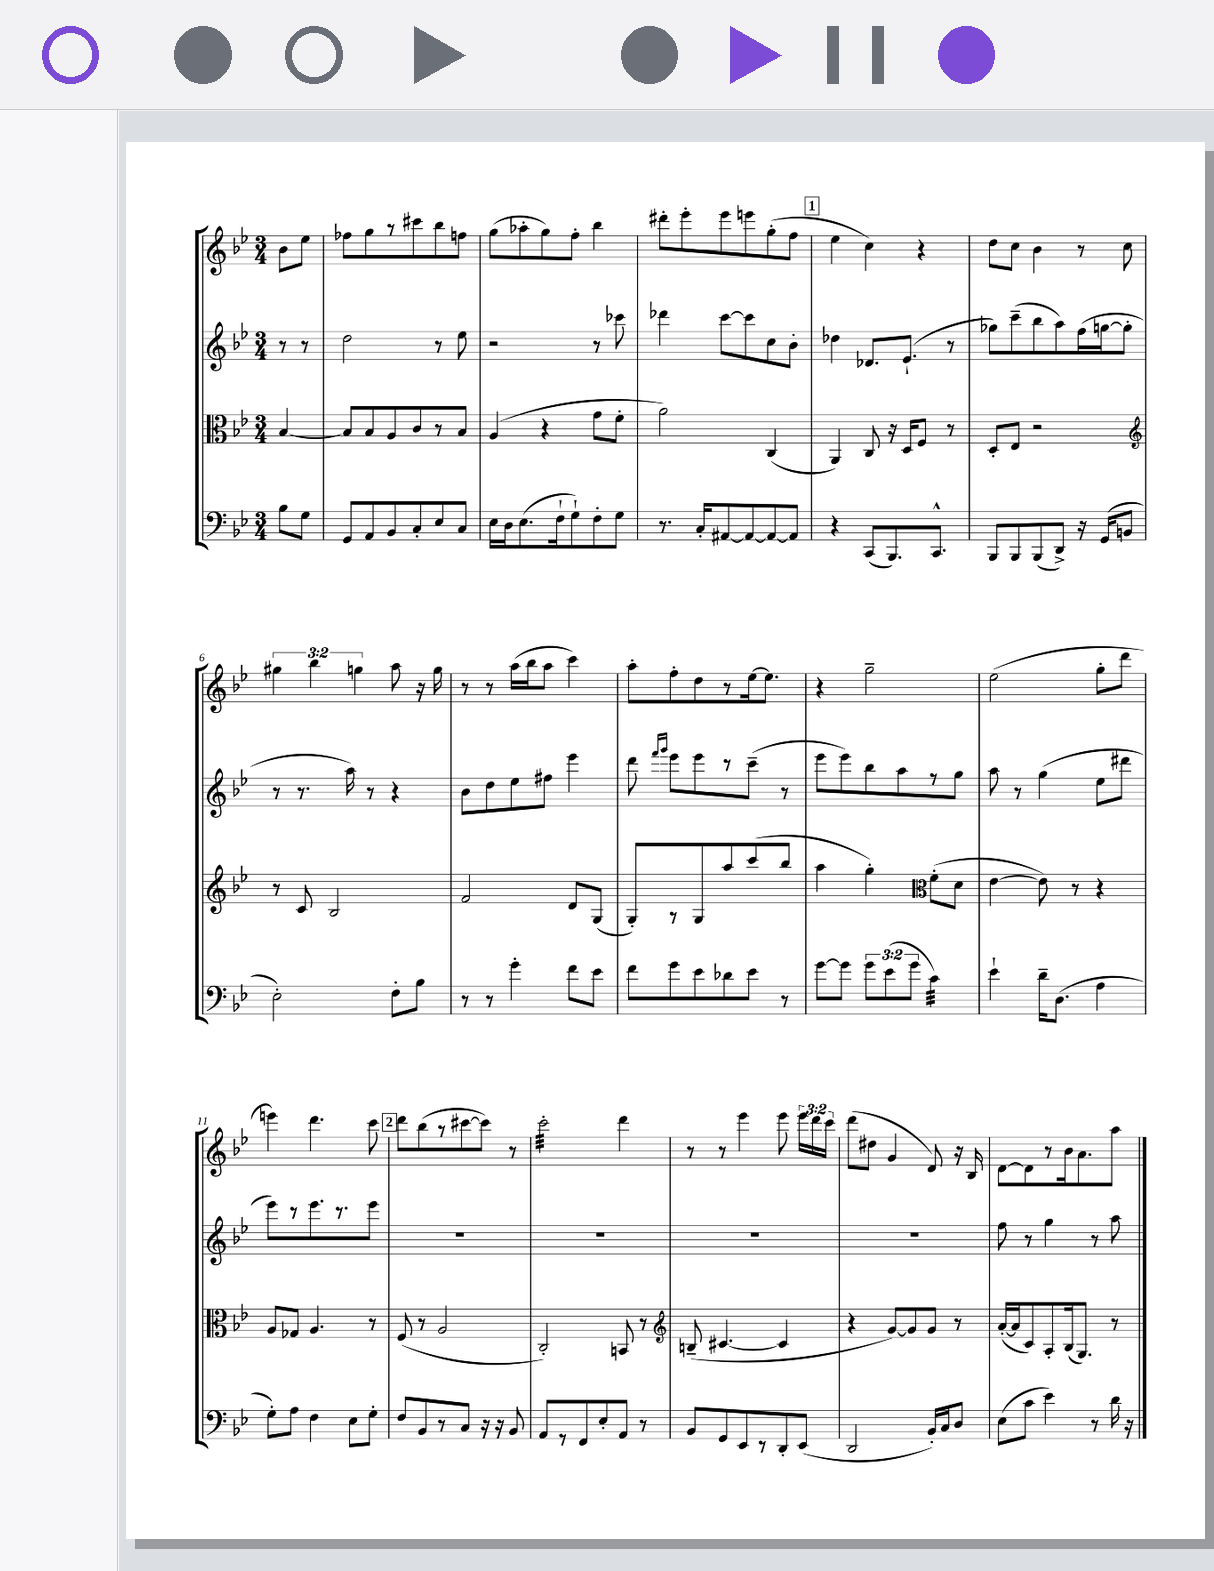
<<
\new StaffGroup <<
\new Staff = "s0" {
    \clef treble \key bes \major \numericTimeSignature \time 3/4 \override Staff.TupletNumber.text = #tuplet-number::calc-fraction-text \partial 4
    \autoBeamOff bes'8[ ees''8] |
    fes''8[ g''8 r8 cis'''8 bes''8 f''8] |
    g''8[( aes''8-. g''8) f''8]-. bes''4 |
    dis'''8[-. ees'''8-. ees'''8 e'''8 g''8-.( f''8] |
    \mark \markup { \box "1" } ees''4 c''4) r4 |
    d''8[ c''8] bes'4 r8 c''8 |
    \tuplet 3/2 { gis''4 bes''4 g''4 } a''8 r16 g''16 |
    r8 r8 a''16[( bes''16 a''8] c'''4) |
    a''8[-. f''8-. d''8 r8 ees''16~ ees''8.] |
    r4 g''2-- |
    ees''2( g''8[-. d'''8] |
    e'''4) d'''4. c'''8 |
    \mark \markup { \box "2" } d'''8[ bes''8( r8 cis'''8~ cis'''8]) r8 |
    c'''2:32-. d'''4 |
    r8 r8 ees'''4 ees'''8 \tuplet 3/2 { ees'''16[ d'''16 c'''16] } |
    d'''8[( dis''8] g'4 d'8) r16 bes16 |
    d'8[~ d'8 r8 bes'16 a'8. a''8] \bar "|." |
}
\new Staff = "s1" {
    \clef treble \key bes \major \numericTimeSignature \time 3/4 \partial 4
    \autoBeamOff r8 r8 |
    d''2 r8 ees''8 |
    r2 r8 ces'''8 |
    des'''4 c'''8[~ c'''8 c''8 bes'8]-. |
    \mark \markup { \box "1" } des''4 des'8.[ ees'8.]-!( r8 |
    ges''8[) c'''8--( bes''8 a''8) f''16( g''16~ g''8]-. |
    r8 r8. a''16) r8 r4 |
    bes'8[ d''8 ees''8 fis''8] ees'''4 |
    d'''8 \grace { f'''16[ g'''16] } ees'''8[ ees'''8 r8 c'''8]--( r8 |
    ees'''8[ ees'''8) bes''8 a''8 r8 g''8] |
    a''8 r8 g''4( ees''8[ dis'''8] |
    ees'''8[) r8 ees'''8. r8. ees'''8] |
    \mark \markup { \box "2" } R2. |
    R2. |
    R2. |
    R2. |
    f''8 r8 g''4 r8 a''8 \bar "|." |
}
\new Staff = "s2" {
    \clef alto \key bes \major \numericTimeSignature \time 3/4 \partial 4
    \autoBeamOff bes4~ |
    bes8[ bes8 a8 c'8 r8 bes8] |
    a4( r4 g'8[ f'8]-. |
    a'2) c4( |
    \mark \markup { \box "1" } a,4) c8 r16 d16[ f8] r8 |
    d8[-. ees8] r2 |
    \clef treble r8 c'8 bes2 |
    f'2 d'8[ g8]( |
    g8[-.) r8 g8 a''8 c'''8( bes''8] |
    a''4 g''4-.) \clef alto f'8[-.( d'8] |
    ees'4~ ees'8) r8 r4 |
    a8[ ges8] a4. r8 |
    \mark \markup { \box "2" } f8( r8 a2 |
    c2-.) b,8 r8 |
    \clef treble b8--( cis'4.~ cis'4 |
    r4 g'8[~) g'8 g'8] r8 |
    a'16[~-.( a'16 c'8) a8-. bes16( g8.]) r8 \bar "|." |
}
\new Staff = "s3" {
    \clef bass \key bes \major \numericTimeSignature \time 3/4 \override Staff.TupletNumber.text = #tuplet-number::calc-fraction-text \partial 4
    \autoBeamOff bes8[ g8] |
    g,8[ a,8 bes,8 c8-. ees8 c8] |
    ees16[ d16 ees8.( f16-! g8-!) f8-. g8] |
    r8. c16[-. ais,8~ ais,8~ ais,8~ ais,8] |
    \mark \markup { \box "1" } r4 c,8[( bes,,8.) c,8.]-^ |
    bes,,8[ bes,,8 bes,,8( d,8]->) r16 g,16[( b,8] |
    ees2-.) f8[-. bes8] |
    r8 r8 g'4-. f'8[ ees'8] |
    f'8[ g'8 ees'8 des'8 ees'8] r8 |
    g'8[~ g'8] \tuplet 3/2 { g'8[ ees'8( g'8] } c'4:32) |
    ees'4-! d'16[-- d8.]( a4 |
    g8[-.) a8] f4 ees8[ g8]-. |
    \mark \markup { \box "2" } f8[ bes,8 r8 c8] r16 r16 bes,8 |
    a,8[ r8 f,8 ees8-. a,8] r8 |
    bes,8[ g,8 ees,8 r8 d,8-. ees,8]( |
    d,2 bes,16[-.) c16 d8] |
    ees8[( c'8] ees'4) r8 d'16 r16 \bar "|." |
}
>>
>>
